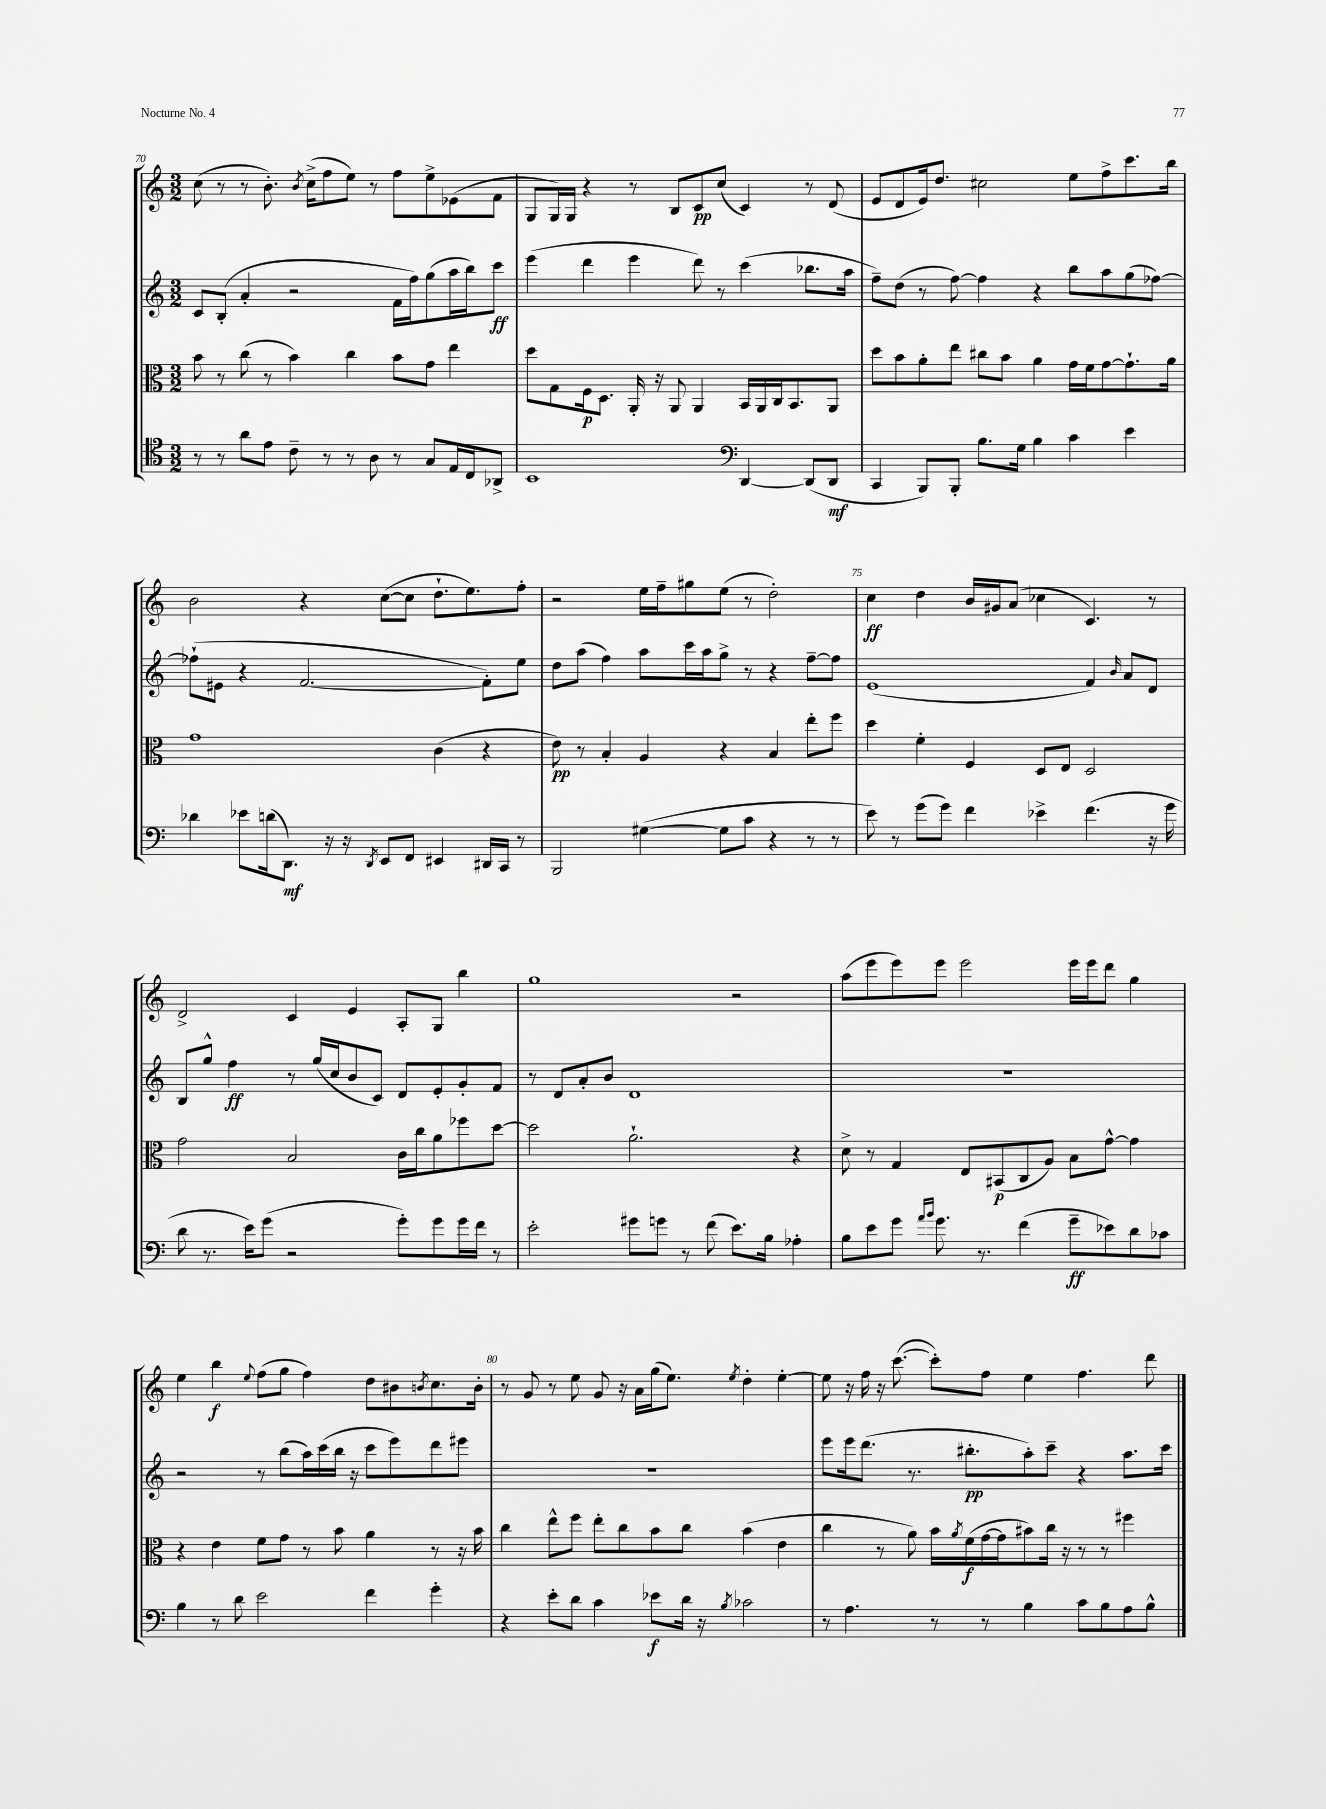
<<
\new StaffGroup <<
\new Staff = "s0" {
    \clef treble \key c \major \numericTimeSignature \time 3/2
    c''8( r8 r8 b'8.-.) \acciaccatura { b'8 } c''16->( f''8 e''8) r8 f''8 e''8-> ees'8( f'8 |
    g8 g16) g16 r4 r8 b8 c'8\pp c''8( c'4) r8 d'8( |
    e'8 d'8 e'16) d''8. cis''2 e''8 f''8-> c'''8. b''16 |
    b'2 r4 c''8~( c''8 d''8.-! e''8.) f''8-. |
    r2 e''16 f''16-- gis''8 e''8( r8 d''2-.) |
    c''4\ff d''4 b'16 gis'16 a'8( ces''4 c'4.) r8 |
    d'2-> c'4 e'4 a8-. g8 b''4 |
    g''1 r2 |
    a''8( e'''8 e'''8) e'''8 e'''2 e'''16 e'''16 d'''8 g''4 |
    e''4 b''4\f \appoggiatura { e''8 } f''8( g''8 f''4) d''8 bis'8 \acciaccatura { b'8 } c''8. b'16-. |
    r8 g'8 r8 e''8 g'8 r16 a'16 g''16( e''8.) \acciaccatura { e''8 } d''4-. e''4~-. |
    e''8 r16 f''16 r16 c'''8.~( c'''8-.) f''8 e''4 f''4. d'''8 \bar "|." |
}
\new Staff = "s1" {
    \clef treble \key c \major \numericTimeSignature \time 3/2
    c'8 b8-.( a'4-. r2 f'16 f''16) g''8( a''16 b''16) c'''8\ff |
    e'''4( d'''4 e'''4 d'''8) r8 c'''4( bes''8. a''16 |
    f''8--) d''8( r8 f''8~) f''4 r4 b''8 a''8 g''8( fes''8~) |
    fes''8-!( eis'8 r4 f'2.~ f'8-.) e''8 |
    d''8 a''8( f''4) a''8 c'''16 a''16 g''8-> r8 r4 f''8~-- f''8 |
    e'1( f'4) \grace { b'16 } a'8 d'8 |
    b8 g''8-^ f''4\ff r8 g''16( c''16 b'8 c'8) d'8 e'8-. g'8-. f'8 |
    r8 d'8 a'8-. b'8 d'1 |
    R1. |
    r2 r8 b''8( a''16) c'''16( b''16 r16 c'''8 e'''8) d'''8 eis'''8 |
    r1. |
    e'''8 e'''16 d'''8.( r8. bis''8.-.\pp a''8-.) c'''8-- r4 a''8. c'''16 \bar "|." |
}
\new Staff = "s2" {
    \clef alto \key c \major \numericTimeSignature \time 3/2
    b'8 r8 c''8( r8 b'4) c''4 b'8 g'8 e''4 |
    d''8 g8 f16\p d8. a,16-. r16 a,8 a,4 b,16 a,16 c16 b,8. a,8 |
    d''8 b'8 a'8-. e''8 cis''8 b'8 a'4 g'16 f'16 g'8~ g'8.-! a'16 |
    g'1 c'4( r4 |
    e'8\pp) r8 b4-. a4 r4 b4 e''8-. f''8 |
    d''4 f'4-. f4 d8 e8 d2 |
    g'2 b2 c'16 c''16 a'8 fes''8 d''8~ |
    d''2 a'2.-! r4 |
    d'8-> r8 g4 e8 bis,8\p( c8 a8) b8 g'8~-^ g'4 |
    r4 e'4 f'8 g'8 r8 b'8 a'4 r8 r16 b'16 |
    c''4 e''8-^ f''8 e''8-. c''8 b'8 c''8 b'4( e'4 |
    c''4 r8 a'8) b'16 \acciaccatura { a'8 } f'16\f( g'16~ g'16 bis'8) c''16 r16 r8 r8 fis''4 \bar "|." |
}
\new Staff = "s3" {
    \clef tenor \key c \major \numericTimeSignature \time 3/2
    r8 r8 a'8 e'8 c'8-- r8 r8 a8 r8 g8 e16 c16 aes,8-> |
    b,1 \clef bass d,4~ d,8( d,8\mf |
    c,4 b,,8) b,,8-. b8. g16 b4 c'4 e'4 |
    des'4 ees'8 d'16( d,8.\mf) r16 r16 \acciaccatura { d,8 } e,8 f,8 eis,4 dis,16 c,16 r8 |
    b,,2 gis4~( gis8 c'8 r4 r8 r8 |
    e'8) r8 g'8( g'8) f'4 ees'4-> f'4.( r16 g'16 |
    d'8 r8. e'16) g'8( r2 g'8-.) g'8 g'16 f'16 r8 |
    e'2-. gis'8 g'8 r8 f'8( e'8.) b16 aes4-. |
    b8 e'8 g'8 \grace { a'16 b'16 } g'8. r8. f'4( g'8--\ff ees'8) d'8 ces'8 |
    b4 r8 d'8 e'2 f'4 g'4-. |
    r4 e'8-. d'8 c'4 ees'8\f d'16 r16 \acciaccatura { b8 } ces'2 |
    r8 a4. r8 r8 b4 c'8 b8 a8 b8-^ \bar "|." |
}
>>
>>
\layout { \context { \Score currentBarNumber = #70 \override BarNumber.break-visibility = ##(#f #t #t) barNumberVisibility = #(every-nth-bar-number-visible 5) } }
